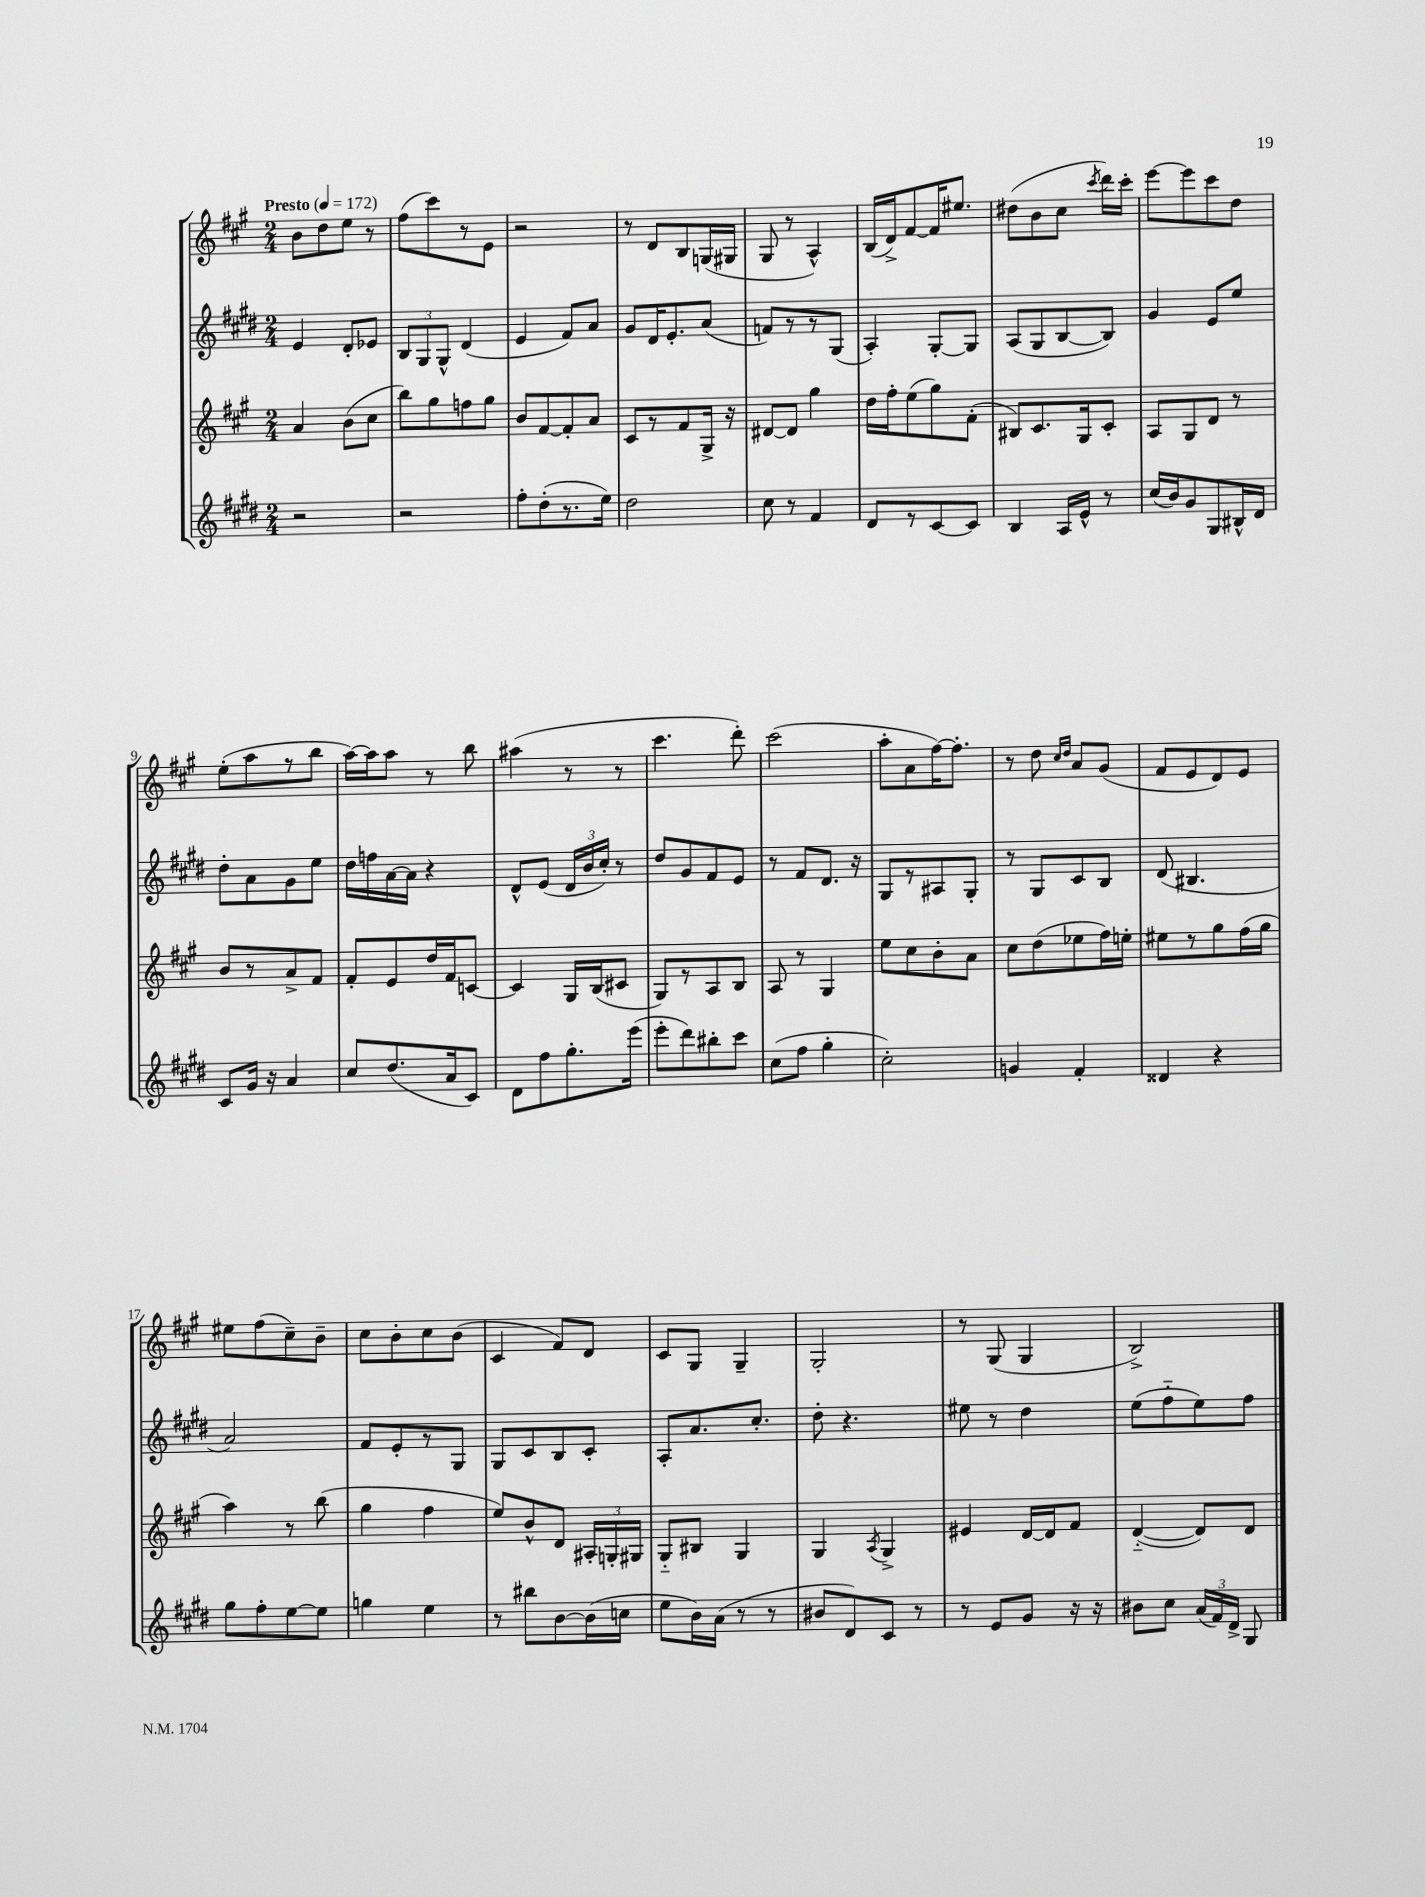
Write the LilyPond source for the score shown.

<<
\new StaffGroup <<
\new Staff = "s0" {
    \clef treble \key a \major \numericTimeSignature \time 2/4 \tempo "Presto" 4 = 172
    \autoBeamOff b'8[ d''8 e''8] r8 |
    fis''8[( cis'''8) r8 e'8] |
    r2 |
    r8 d'8[ b8 g16( gis16] |
    gis8 r8 a4-^) |
    b16[( d'16->) fis'8~ fis'16 eis''8.] |
    dis''8[( b'8 cis''8] \acciaccatura { cis'''8 } d'''16[) cis'''16]-. |
    e'''8[~ e'''8 cis'''8 d''8] |
    e''8[-.( a''8 r8 b''8] |
    a''16[~) a''16 a''8] r8 b''8 |
    ais''4( r8 r8 |
    cis'''4. d'''8-.) |
    cis'''2( |
    a''8[-. a'8 fis''16~) fis''8.]-. |
    r8 d''8 \grace { cis''16[ d''16] } a'8[ gis'8]( |
    fis'8[ e'8 d'8) e'8] |
    eis''8[ fis''8( cis''8--) b'8]-- |
    cis''8[ b'8-. cis''8 b'8]( |
    cis'4 fis'8[) d'8] |
    cis'8[ gis8] gis4-- |
    gis2-. |
    r8 gis8( gis4 |
    b2->) \bar "|." |
}
\new Staff = "s1" {
    \clef treble \key e \major \numericTimeSignature \time 2/4
    \autoBeamOff e'4 dis'8[-. ees'8] |
    \tuplet 3/2 { b8[ gis8 gis8]-^ } dis'4( |
    e'4 fis'8[) a'8] |
    gis'8[ dis'16 e'8.-. a'8]( |
    f'8[) r8 r8 gis8]( |
    a4-.) gis8[~-. gis8] |
    a8[( gis8 b8~ b8]) |
    gis'4 e'8[ e''8] |
    dis''8[-. a'8 gis'8 e''8] |
    dis''16[ f''16 a'16~ a'16] r4 |
    dis'8[-^ e'8]( \tuplet 3/2 { dis'16[ b'16 cis''16]-.) } r8 |
    dis''8[ gis'8 fis'8 e'8] |
    r8 fis'8[ dis'8.] r16 |
    gis8[ r8 ais8 gis8]-. |
    r8 gis8[ cis'8 b8] |
    dis'8( bis4. |
    a'2) |
    fis'8[ e'8-. r8 gis8] |
    gis8[ cis'8 b8 cis'8]-. |
    a8[-. a'8. cis''8.]-. |
    dis''8-. r4. |
    eis''8 r8 dis''4 |
    e''8[( fis''8-_ e''8) fis''8] \bar "|." |
}
\new Staff = "s2" {
    \clef treble \key a \major \numericTimeSignature \time 2/4
    \autoBeamOff a'4 b'8[( cis''8] |
    b''8[) gis''8 f''8 gis''8] |
    b'8[ fis'8~ fis'8-. a'8] |
    cis'8[ r8 fis'8 gis16]-> r16 |
    dis'8[~ dis'8] gis''4 |
    d''16[ fis''16-. e''8( gis''8) fis'8]-.( |
    bis8[) cis'8. gis16 cis'8]-. |
    a8[ gis8 d'8] r8 |
    b'8[ r8 a'8-> fis'8] |
    fis'8[-. e'8 d''16 fis'16 c'8]~ |
    c'4 gis16[ b16( cis'8] |
    gis8[) r8 a8 b8] |
    a8 r8 gis4 |
    e''8[ cis''8 b'8-. a'8] |
    cis''8[ d''8( ees''8 fis''16) e''16]-. |
    eis''8[ r8 gis''8 fis''16( gis''16] |
    a''4) r8 b''8( |
    gis''4 fis''4 |
    e''8[) b'8-^ d'8] \tuplet 3/2 { ais16[-. g16-. gis16] } |
    gis8[-_ bis8] gis4 |
    gis4 \acciaccatura { a8 } gis4-> |
    eis'4 d'16[~ d'16 fis'8] |
    d'4~-_( d'8[) d'8] \bar "|." |
}
\new Staff = "s3" {
    \clef treble \key e \major \numericTimeSignature \time 2/4
    \autoBeamOff r2 |
    r2 |
    fis''8[-. dis''8-.( r8. e''16]) |
    dis''2 |
    cis''8 r8 fis'4 |
    dis'8[ r8 cis'8~ cis'8] |
    b4 a16[ e'16]-^ r8 |
    cis''16[( b'16) gis'8 gis8 bis16-^ dis'16] |
    cis'8[ gis'16] r16 a'4 |
    cis''8[ dis''8.( a'16 cis'8]) |
    dis'8[ fis''8 gis''8.-. e'''16]( |
    e'''8[-. dis'''8) bis''8-. cis'''8] |
    cis''8[( fis''8] gis''4-. |
    cis''2-.) |
    g'4 fis'4-. |
    disis'4 r4 |
    gis''8[ fis''8-. e''8~ e''8] |
    g''4 e''4 |
    r8 bis''8[ b'8~ b'16( c''16] |
    e''8[ b'16) a'16]( r8 r8 |
    bis'8[ dis'8) cis'8] r8 |
    r8 e'8[ gis'8] r16 r16 |
    bis'8[ cis''8] \tuplet 3/2 { a'16[( fis'16) dis'16]-> } gis8 \bar "|." |
}
>>
>>
